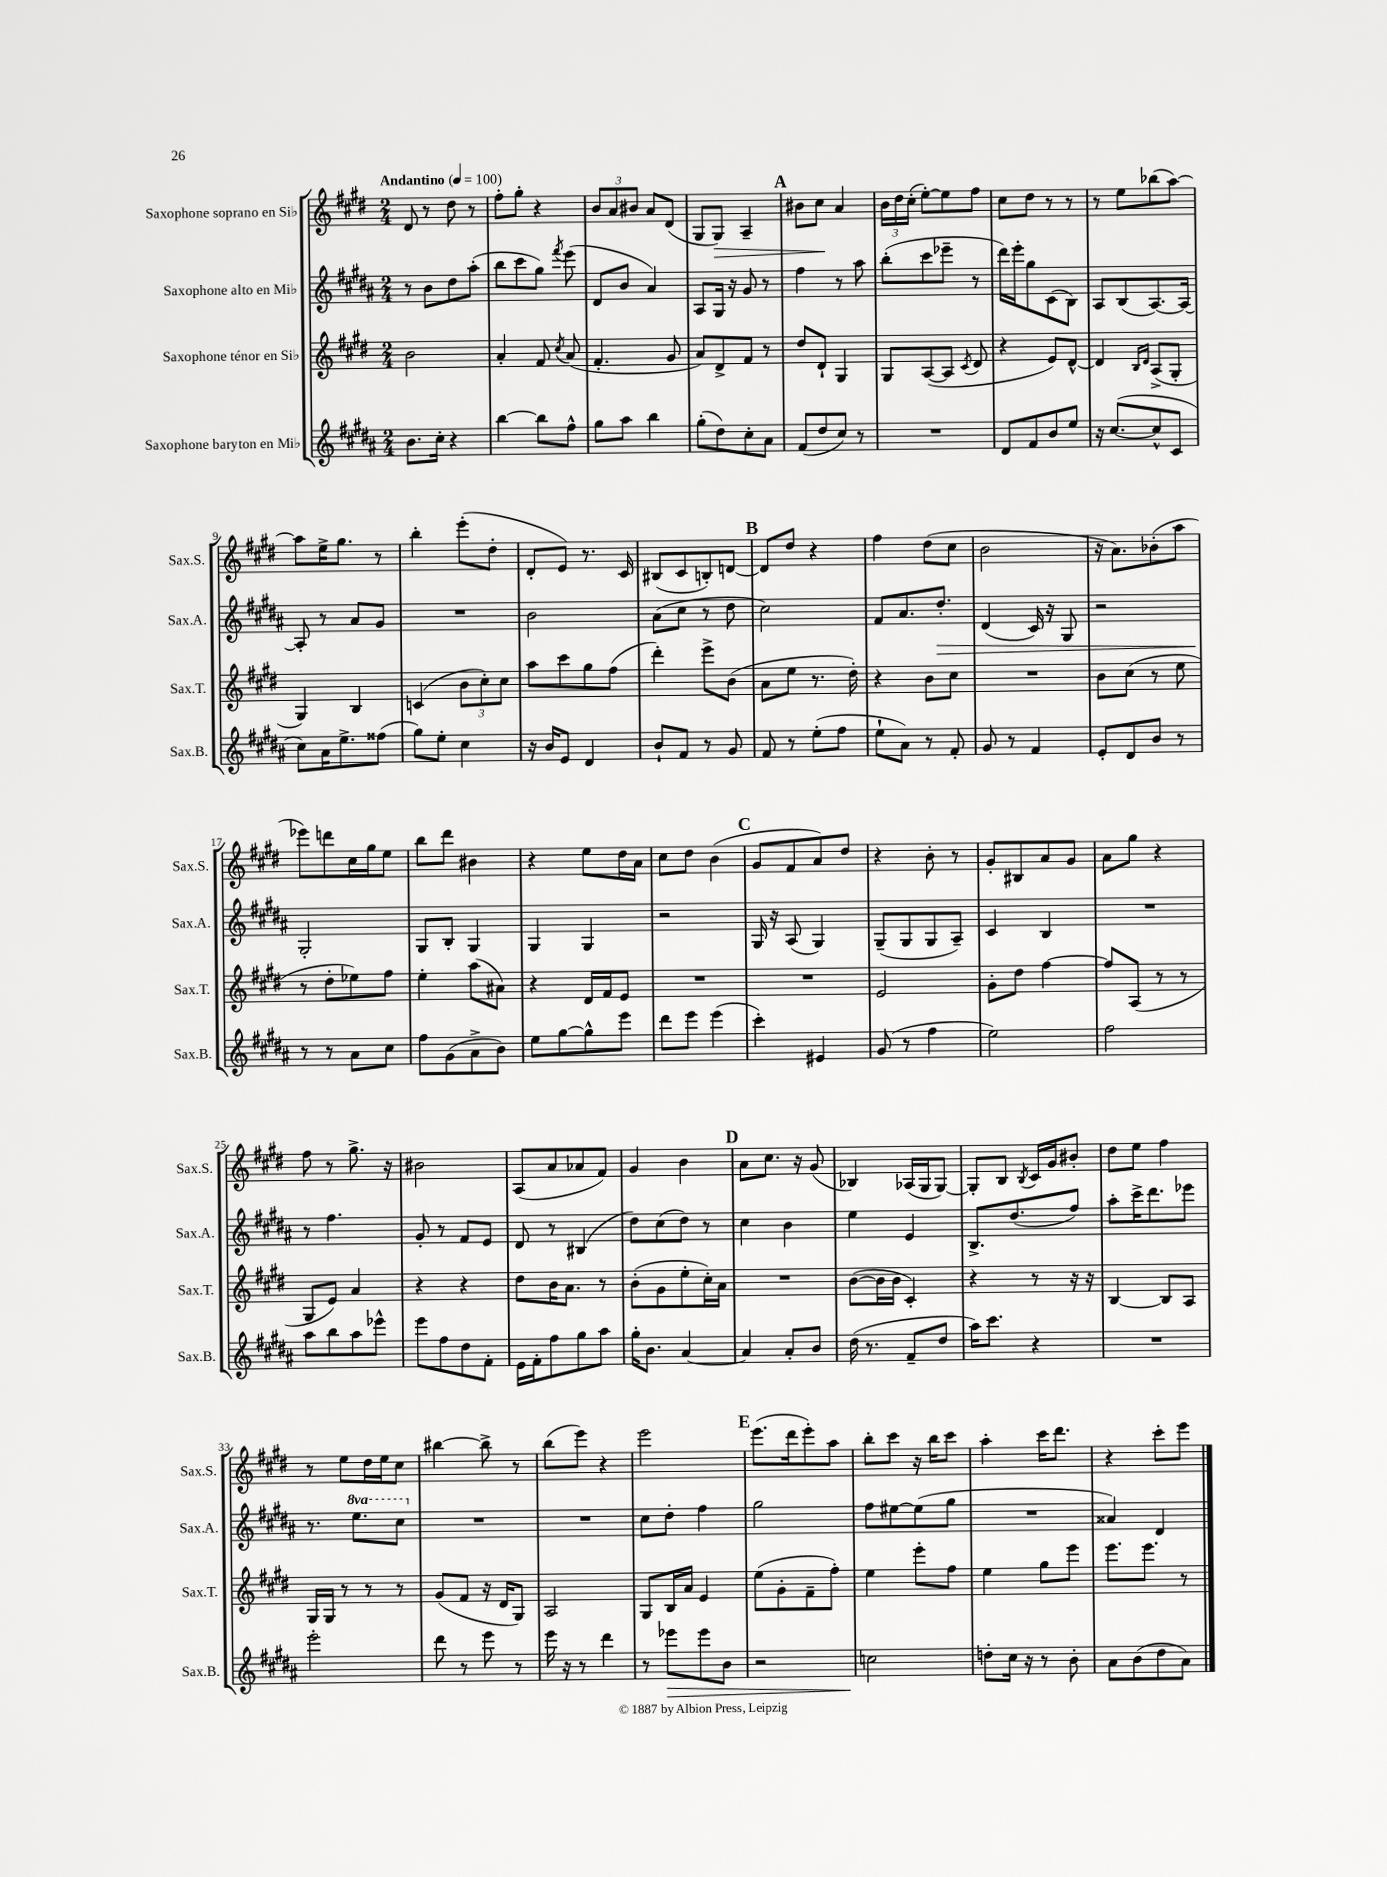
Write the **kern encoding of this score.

**kern	**kern	**kern	**kern
*staff4	*staff3	*staff2	*staff1
*clefG2	*clefG2	*clefG2	*clefG2
*k[f#c#g#d#a#]	*k[f#c#g#d#]	*k[f#c#g#d#a#]	*k[f#c#g#d#]
*M2/4	*M2/4	*M2/4	*M2/4
*MM100	*MM100	*MM100	*MM100
8.b	2b	8r	8d#
.	.	8b	8r
16cc#'	.	.	.
4r	.	8dd#	8dd#
.	.	(8aa#'	8r
=	=	=	=
[4bb	4a'	8bb	8ff#'
.	.	8ccc#	8gg#'
8bb]	8f#	8gg#)	4r
.	8qcc#	8qfff#	.
8ff#^^	(8a	(8eee	.
=	=	=	=
8gg#	4.f#'	8d#	12b
.	.	.	12a
8aa#	.	8b	.
.	.	.	12b#
4bb	.	4a#)	8a
.	8g#	.	(8d#
=	=	=	=
(8gg#'	8a)	8A#	8G#
8dd#)	8d#^	16G#	8G#)
.	.	16r	.
8cc#'	8f#	8g#	4A~
8a#	8r	8r	.
=	=	=	=
(8f#	8dd#	4ff#	8b#
8dd#	8d#`	.	8cc#
8cc#)	4G#	8r	4a
8r	.	8aa#	.
=	=	=	=
2r	8G#	(8bb'	24b
.	.	.	24dd#
.	.	.	(24cc#'
.	([8A	8ccc#	[8ee')
.	8A]	8eee-~	8ee]
.	8qc#	.	.
.	8d#	8r	8ff#
=	=	=	=
8d#	4r	16ddd#)	8cc#
.	.	16eee'	.
8f#	.	8gg#	8dd#
8b	8e)	(8c#	8r
8ee	[8d#^^	8B)	8r
=	=	=	=
16r	4d#]	8A#	8r
([8.cc#	.	.	.
.	.	(8B	8ee
.	16qqB	.	.
.	16qqd#	.	.
8cc#^^]	(8A^	[8.A#)	(8bb-
8c#	8G#'	.	[8aa)
.	.	16A#_	.
=	=	=	=
8cc#)	4G#)	8A#']	8aa]
16a#	.	8r	16ee^
8.ee^	.	.	8.gg#
.	4B	8a#	.
(8ff##	.	8g#	8r
=	=	=	=
8gg#)	(4c	2r	4bb'
8ee'	.	.	.
4cc#	12b	.	(8eee'
.	12cc#')	.	.
.	.	.	8dd#'
.	12cc#	.	.
=	=	=	=
16r	8aa	2b	8d#'
16b	.	.	.
8e	8ccc#	.	8e)
4d#	8gg#	.	8.r
.	(8ff#	.	.
.	.	.	16c#
=	=	=	=
8b`	4ddd#')	(8a#	(8B#
8f#	.	8cc#	8c#
8r	8eee^	8r	8B')
8g#	(8b	8dd#	[8d
=	=	=	=
8f#	8a	2cc#)	8d]
8r	8ee	.	8dd#
(8ee'	8.r	.	4r
8ff#	.	.	.
.	16dd#')	.	.
=	=	=	=
8ee`	4r	8f#	4ff#
8a#)	.	8.a#	.
8r	8b	.	(8dd#
.	.	8.dd#'	.
8f#'	8cc#	.	8cc#
=	=	=	=
8g#	2r	(4d#	2b
8r	.	.	.
4f#	.	16c#)	.
.	.	16r	.
.	.	8G#	.
=	=	=	=
8e'	8b	2r	16r
.	.	.	8.a)
8d#	(8cc#	.	.
8b	8r	.	(8b-'
8r	8ee	.	8aa
=	=	=	=
8r	8r	2G#'	8eee-)
8r	8dd#'	.	8ddd
8a#	8ee-)	.	16cc#
.	.	.	16gg#
8cc#	8ff#	.	8ee
=	=	=	=
8ff#	4ee'	8G#	8bb
(8g#	.	8B'	8ddd#
8a#^	(8aa	4G#	4b#
8b)	8a#)	.	.
=	=	=	=
8ee	4r	4G#	4r
[8gg#	.	.	.
8gg#^^]	16d#	4G#	8ee
.	16f#	.	.
8eee	8e	.	16dd#
.	.	.	16a
=	=	=	=
8ddd#	2r	2r	8cc#
8eee	.	.	8dd#
(4eee	.	.	(4b
=	=	=	=
4ccc#')	2r	16G#	8g#
.	.	16r	.
.	.	(8A#	8f#
4e#	.	4G#)	8a)
.	.	.	8dd#
=	=	=	=
(8g#	2e	(8G#~	4r
8r	.	8G#	.
4ff#	.	8G#	8b'
.	.	8A#~)	8r
=	=	=	=
2ee)	8g#'	4c#	8g#'
.	8dd#	.	8B#
.	[4ff#	4B	8a
.	.	.	8g#
=	=	=	=
2ff#	8ff#]	2r	8a
.	(8A	.	8gg#
.	8r	.	4r
.	8r	.	.
=	=	=	=
8aa#	8G#	8r	8ff#
8bb	8e)	4.ff#	8r
8aa#	4a	.	8.gg#^
8eee-^^	.	.	.
.	.	.	16r
=	=	=	=
8eee	4r	8g#'	2b#
8ff#	.	8r	.
8dd#	4r	8f#	.
8f#'	.	8e	.
=	=	=	=
16e	8dd#	8d#	(8A
16f#'	.	.	.
8ff#	16b	8r	8a
.	8.a	.	.
8gg#	.	(4B#	8a-
8aa#	8r	.	8f#)
=	=	=	=
16gg#'	(8b'	8dd#)	4g#
8.b	.	.	.
.	8g#	(8cc#	.
[4a#	8ee'	8dd#)	4b
.	16cc#')	8r	.
.	16a	.	.
=	=	=	=
4a#]	2r	4cc#	8a
.	.	.	8.cc#
8a#'	.	4b	.
.	.	.	16r
8b	.	.	(8g#
=	=	=	=
(16dd#	([8b	4ee	4B-)
8.r	.	.	.
.	16b]	.	.
.	16b	.	.
8f#~	4c#')	4e	(16A-
.	.	.	16G#
8dd#	.	.	[8G#)
=	=	=	=
16aa#)	4r	8.B^	8G#']
8.ccc#	.	.	.
.	.	.	8B
.	.	(8.dd#	.
.	.	.	8qB
4r	8r	.	16c#
.	.	.	16g#
.	16r	8ff#)	8b#'
.	16r	.	.
=	=	=	=
2r	[4B	8aa#'	8dd#
.	.	16ccc#^	8ee
.	.	8.ddd#	.
.	8B]	.	4ff#
.	8A	8eee-	.
=	=	=	=
2eee'	16G#	8.r	8r
.	16G#	.	.
.	8r	.	8ee
.	.	8.eee	.
.	8r	.	16dd#
.	.	.	16ee
.	8r	8ccc#	8cc#
=	=	=	=
8ddd#	(8g#	2r	[4bb#
8r	8f#	.	.
8eee	16r	.	8bb#^]
.	16d#	.	.
8r	8G#)	.	8r
=	=	=	=
16eee	2A	2r	(8bb
16r	.	.	.
8r	.	.	8eee)
4ddd#	.	.	4r
=	=	=	=
8r	8G#	8cc#	2eee
8eee-	16B	8dd#'	.
.	16a	.	.
8eee-	4e	4ff#	.
8b	.	.	.
=	=	=	=
2r	(8ee	2gg#	(8.eee
.	8g#'	.	.
.	.	.	16ddd#
.	8f#~	.	8eee')
.	8ff#')	.	8aa
=	=	=	=
2cc	4ee	8ff#	8bb'
.	.	[8ee#	8ccc#
.	8eee'	(8ee#]	16r
.	.	.	16bb
.	8ff#	8gg#	8ccc#
=	=	=	=
8dd'	4ee	2r	4aa'
16cc#	.	.	.
16r	.	.	.
8r	8gg#	.	16ccc#
.	.	.	8.ddd#
8b'	8eee	.	.
=	=	=	=
8a#	8.eee	4a##)	4r
(8b	.	.	.
.	8.eee	.	.
8dd#	.	4d#	8ccc#'
8a#)	8r	.	8eee
==	==	==	==
*-	*-	*-	*-
